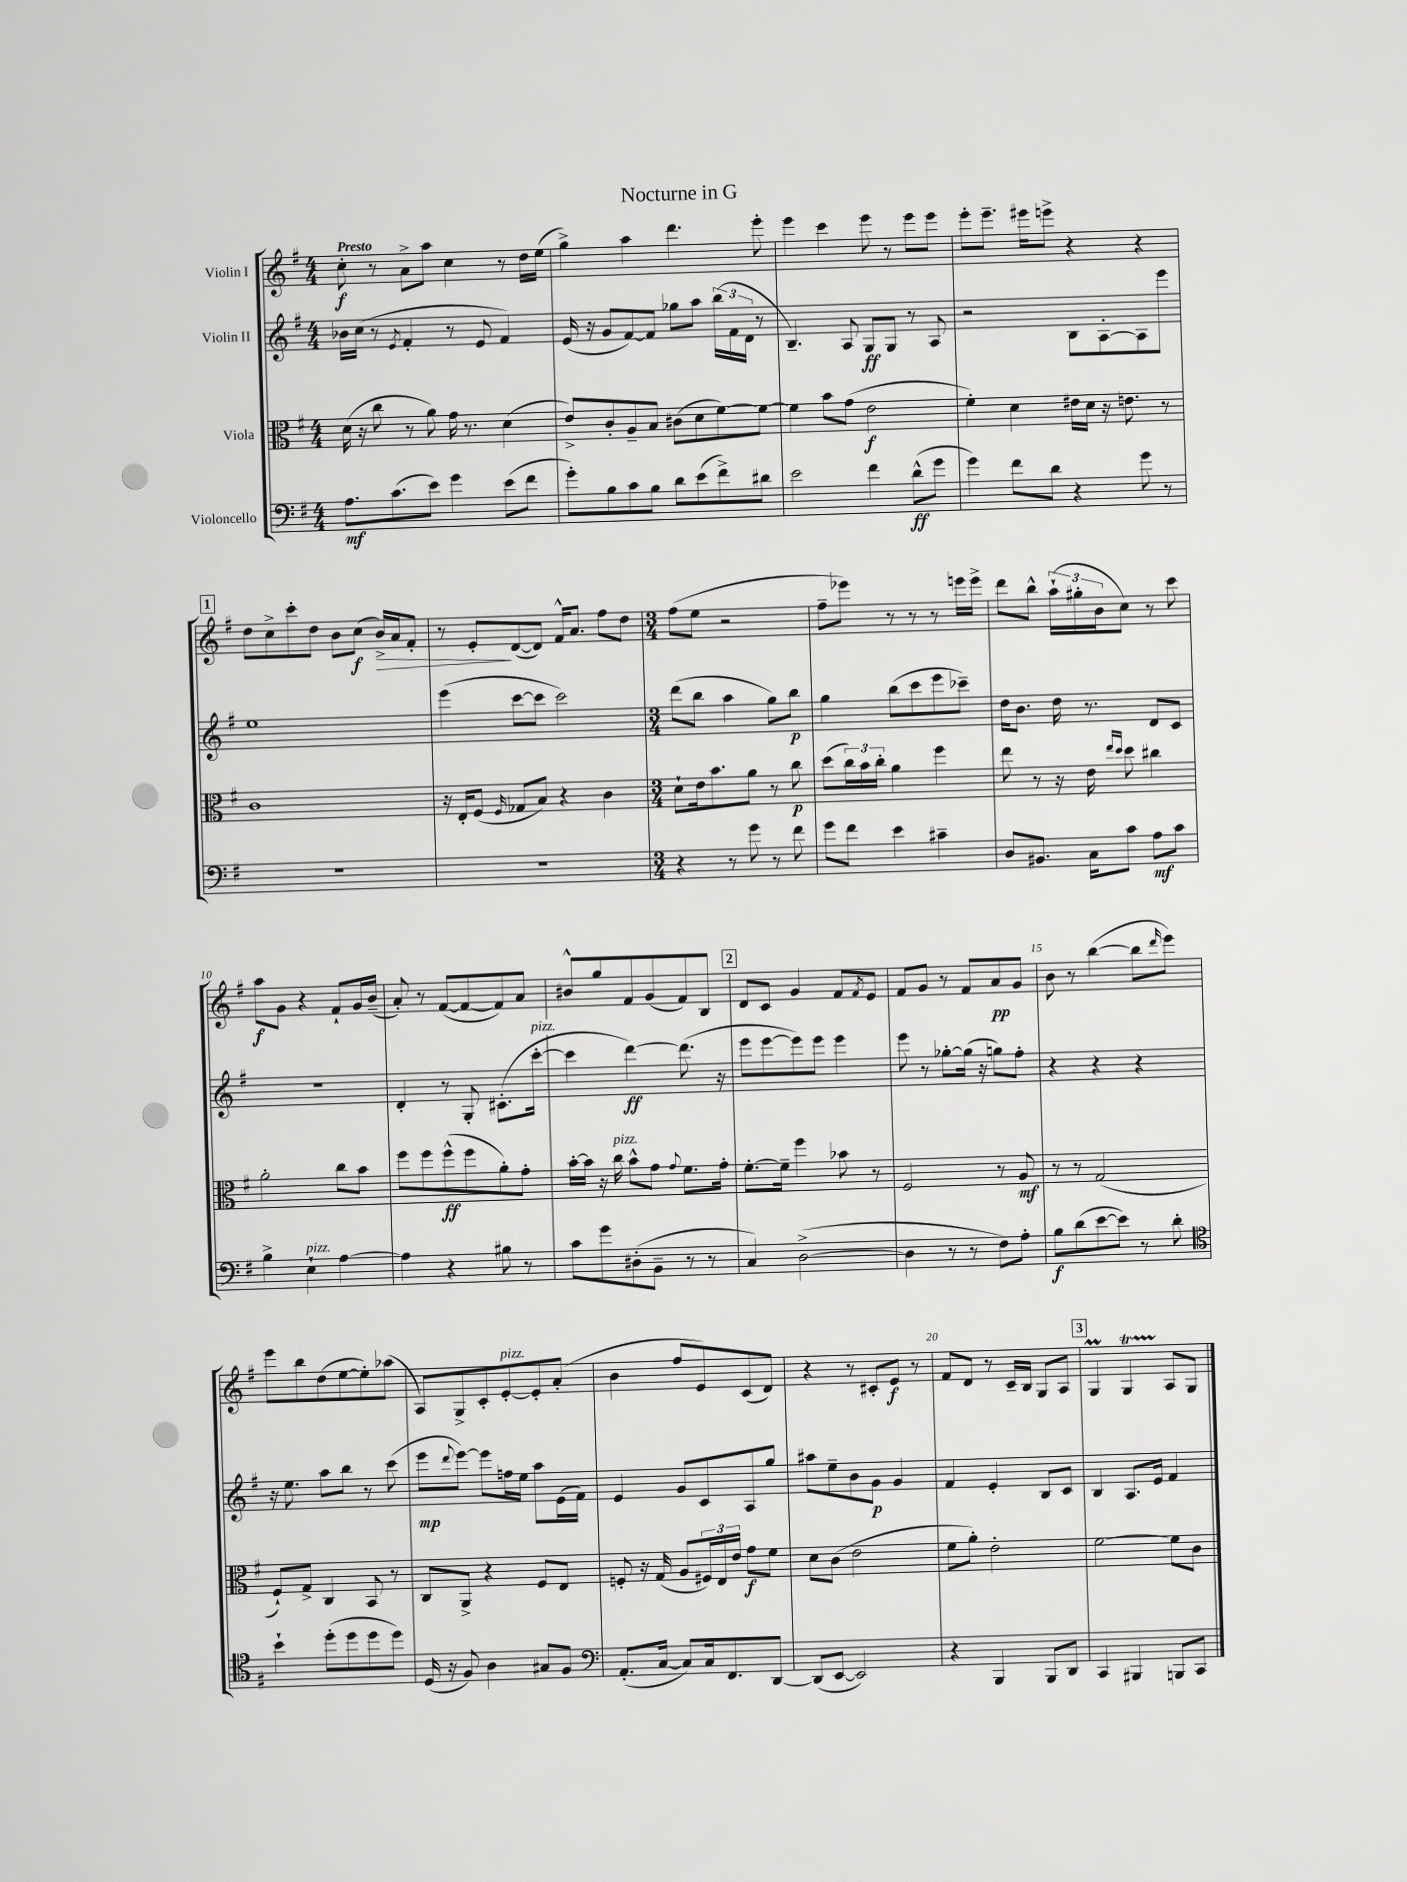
\header { title = "Nocturne in G" }
<<
\new StaffGroup <<
\new Staff = "s0" \with { instrumentName = "Violin I" } {
    \clef treble \key g \major \numericTimeSignature \time 4/4 \tempo "Presto"
    c''8-.\f r8 a'8-> a''8 c''4 r8 d''16 e''16( |
    g''4->) a''4 d'''4. e'''8-. |
    e'''4 c'''4 e'''8 r8 e'''8 e'''8 |
    e'''8-. e'''8.-- eis'''16 e'''8-> r4 r4 |
    \mark \markup { \box "1" } d''8 c''8-> c'''8-. d''8 b'8 c''8\f( b'16->\>) a'16 fis'8-. |
    r8 e'8-.\! d'8~( d'8) fis'16-^ a'8. fis''8 d''8 |
    \numericTimeSignature \time 3/4 fis''8( e''8 r2 |
    fis''8-- ees'''8) r8 r8 r8 e'''16 e'''16-> |
    d'''8 b''8-^ \tuplet 3/2 { a''16-!( gis''16-. b'16 } c''8) r8 c'''8 |
    a''8\f g'8 r4 fis'8-! g'16 b'16--( |
    a'8-.) r8 fis'8~( fis'8~ fis'8) a'8 |
    bis'8-^ g''8 fis'8 g'8( fis'8) b8 |
    \mark \markup { \box "2" } d'8 c'8 g'4 fis'8 \acciaccatura { fis'8 } e'8 |
    fis'8 g'8 r8 fis'8 a'8\pp g'8 |
    b'8 r8 b''4~( b''8 \grace { d'''16 } e'''8) |
    e'''8 b''8 d''8( e''8~ e''8-.) aes''8( |
    a8) g8-> c'8-. e'8~-.^\markup { \italic "pizz." } e'8-. a'8-.( |
    b'4 fis''8 e'8) c'8( d'8) |
    r4 r8 cis'8-. e'8\f r8 |
    fis'8 d'8 r8 c'16-- b16 g8 a8 |
    \mark \markup { \box "3" } g4\prall g4\startTrillSpan a8\stopTrillSpan g8 \bar "|." |
}
\new Staff = "s1" \with { instrumentName = "Violin II" } {
    \clef treble \key g \major \numericTimeSignature \time 4/4
    bes'16 c''16( r8 \acciaccatura { e'8 } fis'4-. r8 e'8 fis'4) |
    e'16( r16 g'8 fis'8~) fis'8 ges''8 a''8 \tuplet 3/2 { b''16( fis'16 d'16 } r8 |
    b4.--) a8 g8\ff g8 r8 a8 |
    r2 b8 a8~-. a8 e'''8 |
    \mark \markup { \box "1" } e''1 |
    e'''4( c'''8~ c'''8 c'''2) |
    \numericTimeSignature \time 3/4 d'''8( b''8 a''4 g''8) b''8\p |
    g''4 b''8( c'''8 e'''8 ces'''8--) |
    d''16 b'8. d''16 r8. d'8 c'8 |
    R2. |
    d'4-. r8 g8-. cis'8.-.( c'''16~-.^\markup { \italic "pizz." } |
    c'''4 d'''4~\ff) d'''8.( r16 |
    \mark \markup { \box "2" } e'''8 e'''8~ e'''8) e'''8 e'''4 |
    e'''8 r8 ges''8~-. ges''16( r16 g''8) fis''8-. |
    r4 r4 r4 |
    r16 e''8. a''8 b''8 r8 c'''8( |
    e'''8\mp \appoggiatura { d'''8 } e'''8~) e'''8 f''16 e''16 a''8 e'16( fis'16) |
    e'4 g'8 c'8 a8 g''8 |
    ais''8 e''8-- b'8 g'8\p g'4 |
    fis'4 e'4-. b8 c'8 |
    \mark \markup { \box "3" } b4 a8. e'16 fis'4 \bar "|." |
}
\new Staff = "s2" \with { instrumentName = "Viola" } {
    \clef alto \key g \major \numericTimeSignature \time 4/4
    d'16( r16 c''8 r8 a'8) g'16 r8. d'4( |
    e'8->) c'8-. a8-- b8 cis'8( d'8 fis'8~) fis'8~ |
    fis'4 b'8 g'8( e'2\f |
    fis'4-.) d'4 eis'16 d'16 r16 e'8. r8 |
    \mark \markup { \box "1" } c'1 |
    r16 e16-. fis8( \grace { fis16 } ges8 b8) r4 c'4 |
    \numericTimeSignature \time 3/4 d'8-! e'16 b'8. a'8 r8 c''8\p |
    d''8( \tuplet 3/2 { c''16) b'16 c''16-. } a'4 fis''4 |
    e''8 r8 r16 e'16 \grace { e''16 d''16 } d''8 cis''4 |
    a'2-. c''8 b'8 |
    fis''8 fis''8 fis''8-^\ff( fis''8 a'8-.) g'8-. |
    b'16~-. b'16 r16 c''16^\markup { \italic "pizz." } b'8-^ g'8 \appoggiatura { g'8 } fis'8. g'16-. |
    \mark \markup { \box "2" } fis'8.~-. fis'16-- fis''4 bes'8 r8 |
    fis2 r8 a8\mf |
    r8 r8 g2( |
    fis8-!) g8-> c4 b,8 r8 |
    c8 a,8-> r4 fis8 e8 |
    f8-. r16 g16( a8 \tuplet 3/2 { fis16) e16 e'16 } g'8\f fis'8 |
    d'8 c'8( e'2 |
    fis'8 a'8-.) e'2-. |
    \mark \markup { \box "3" } fis'2~ fis'8 c'8 \bar "|." |
}
\new Staff = "s3" \with { instrumentName = "Violoncello" } {
    \clef bass \key g \major \numericTimeSignature \time 4/4
    a8.\mf c'8.( e'8) g'4 e'8( fis'8 |
    g'8-.) b8 c'8 b8 d'8 e'8( fis'8->) dis'8 |
    e'2 fis'4 d'8-^\ff( g'8 |
    g'4) fis'8 d'8 r4 g'8 r8 |
    \mark \markup { \box "1" } R1 |
    R1 |
    \numericTimeSignature \time 3/4 r4 r8 g'8 r8 fis'8 |
    g'8 fis'8 e'4 cis'4-- |
    d8 bis,8. c16 c'8 a8\mf c'8 |
    b4-> e4-!^\markup { \italic "pizz." } a4~ |
    a4 r4 bis8 r8 |
    c'8 g'8 dis8-.( b,8-- r8 r8 |
    \mark \markup { \box "2" } c4) d2~->( |
    d4 r8 r8 fis8) a8-. |
    b8\f d'8( e'8~ e'8) r8 d'8-. |
    \clef tenor b'4-! d''8-.( d''8 d''8 d''8) |
    d16( r16 fis8) a4 gis8 fis8 |
    \clef bass a,8.-.( c16~ c8) c16 fis,8. d,8~ |
    d,8( e,8~ e,2) |
    r4 b,,4 b,,8 d,8 |
    \mark \markup { \box "3" } c,4 bis,,4 b,,8 c,8 \bar "|." |
}
>>
>>
\layout { \context { \Score \override BarNumber.break-visibility = ##(#f #t #t) barNumberVisibility = #(every-nth-bar-number-visible 5) } }
